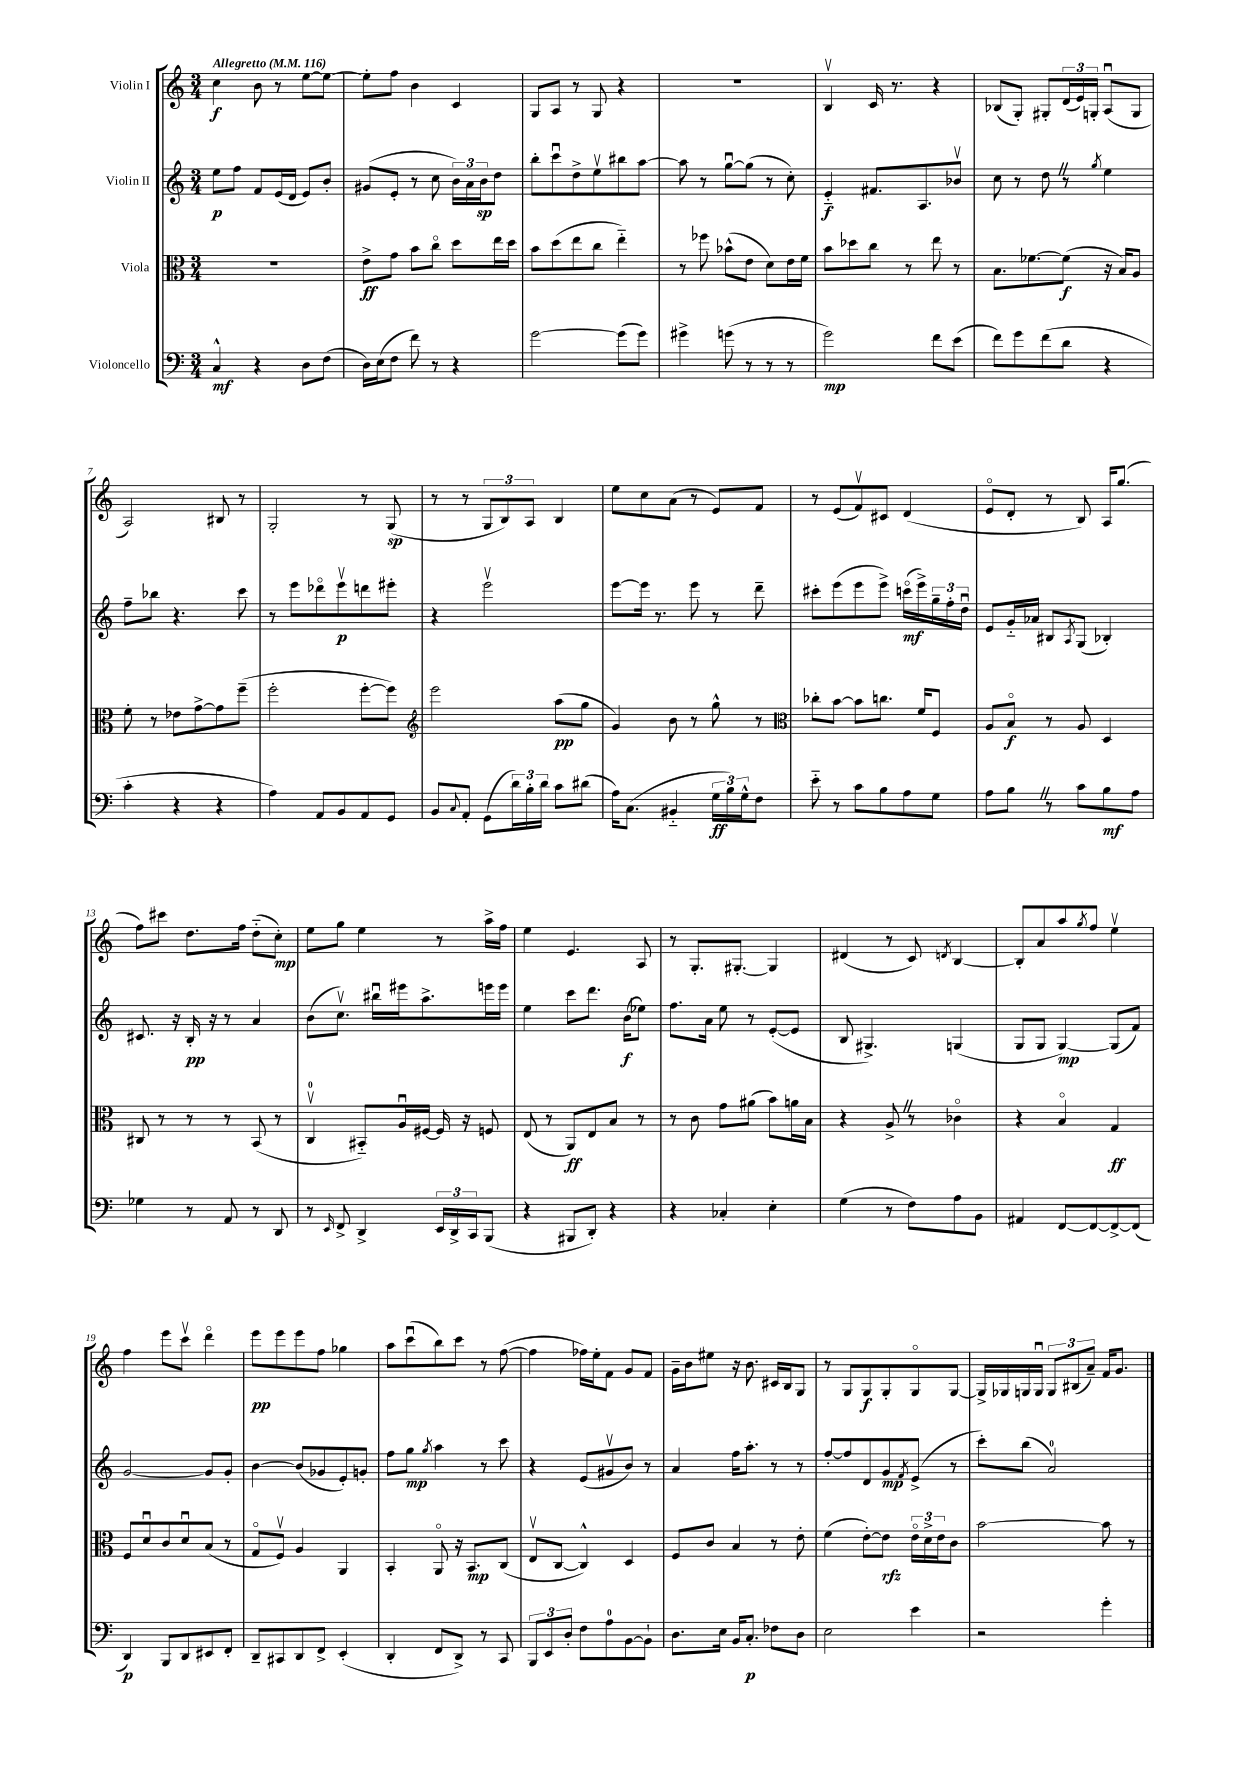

**kern	**dynam	**kern	**dynam	**kern	**dynam	**kern	**dynam
*part4	*part4	*part3	*part3	*part2	*part2	*part1	*part1
*staff4	*staff4	*staff3	*staff3	*staff2	*staff2	*staff1	*staff1
*I"Violoncello	*	*I"Viola	*	*I"Violin II	*	*I"Violin I	*
*clefF4	*	*clefC3	*	*clefG2	*	*clefG2	*
*k[]	*	*k[]	*	*k[]	*	*k[]	*
*M3/4	*	*M3/4	*	*M3/4	*	*M3/4	*
*MM116	*	*MM116	*	*MM116	*	*MM116	*
=1	=1	=1	=1	=1	=1	=1	=1
!	!	!	!	!	!	!LO:TX:a:B:t=Allegretto	!
4C^^/	mf	2.r	.	8ee\L	p	4cc\	f
.	.	.	.	8ff\J	.	.	.
4r	.	.	.	8f/L	.	8b\	.
.	.	.	.	(16e/L	.	8r	.
.	.	.	.	16d/JJ	.	.	.
8D\L	.	.	.	8e/L)	.	[8ee\L	.
(8F\J	.	.	.	8b'/J	.	8ee\J_	.
=2	=2	=2	=2	=2	=2	=2	=2
16D\LL)	.	8e^\L	ff	(8g#X/L	.	8ee'\L]	.
(16E\J	.	.	.	.	.	.	.
8F\J	.	8g\J	.	8e'/J	.	8ff\J	.
8f\)	.	8b\L	.	8r	.	4b\	.
8r	.	8cc\J	.	8cc\	.	.	.
4r	.	8dd\L	.	24b\LL)	.	4c/	.
.	.	.	.	24a\	.	.	.
.	.	.	.	24b\J	sp	.	.
.	.	16ee\L	.	8dd\J	.	.	.
.	.	16dd\JJ	.	.	.	.	.
=3	=3	=3	=3	=3	=3	=3	=3
[2g\	.	8b\L	.	8bb'\L	.	8G/L	.
.	.	(8dd\	.	8cccu\	.	8A/J	.
.	.	8ee\	.	8dd^\	.	8r	.
.	.	8cc\J	.	8eev\	.	8G/	.
(8g\L]	.	4ee\)	.	8bb#X\	.	4r	.
8g\J)	.	.	.	[8aa\J	.	.	.
=4	=4	=4	=4	=4	=4	=4	=4
4g#X^\	.	8r	.	8aa\]	.	2.r	.
.	.	8ff-X\	.	8r	.	.	.
(8gn\	.	(8b-X^^\L	.	[8ggu\L	.	.	.
8r	.	8e\J	.	(8gg\J]	.	.	.
8r	.	8d\L)	.	8r	.	.	.
8r	.	16e\L	.	8cc'\)	.	.	.
.	.	16f\JJ	.	.	.	.	.
=5	=5	=5	=5	=5	=5	=5	=5
2g\)	mp	8b\L	.	4e/	f	4Bv/	.
.	.	8dd-X\	.	.	.	.	.
.	.	8cc\J	.	8.f#X/L	.	16c/	.
.	.	.	.	.	.	8.r	.
.	.	8r	.	.	.	.	.
.	.	.	.	8.A/	.	.	.
8f\L	.	8ee\	.	.	.	4r	.
(8e\J	.	8r	.	8b-Xv/J	.	.	.
=6	=6	=6	=6	=6	=6	=6	=6
8f\L)	.	8.B\L	.	8cc\	.	(8B-X/L	.
8g\	.	.	.	8r	.	8G'/J)	.
.	.	[8.f-X\	.	.	.	.	.
(8f\	.	.	.	8ddZ\	.	8G#X'/L	.
8d\J	.	(8f-\J]	f	8r	.	(24d/L	.
.	.	.	.	.	.	24e/)	.
.	.	.	.	.	.	24Gn'/JJ	.
.	.	.	.	8qgg/	.	.	.
4r	.	16r	.	4ee\	.	(8Au/L	.
.	.	16B/KL)	.	.	.	.	.
.	.	8A/J	.	.	.	8G/J	.
!!LO:LB:g=z
=7	=7	=7	=7	=7	=7	=7	=7
4c'\	.	8f'\	.	8ff~\L	.	2A/)	.
.	.	8r	.	8bb-X\J	.	.	.
4r	.	8e-X\L	.	4.r	.	.	.
.	.	[8g^\	.	.	.	.	.
4r	.	8g\]	.	.	.	8B#X/	.
.	.	(8ff~\J	.	8ccc\	.	8r	.
=8	=8	=8	=8	=8	=8	=8	=8
4A\)	.	2ff'\	.	8r	.	2G'/	.
.	.	.	.	8eee\L	.	.	.
8AA/L	.	.	.	8ddd-X\	.	.	.
8BB/	.	.	.	8eeev\	p	.	.
8AA/	.	[8ff'\L	.	8dddn\	.	8r	.
8GG/J	.	8ff\J])	.	8eee#X'\J	.	(8G/	sp
=9	=9	=9	=9	=9	=9	=9	=9
*	*	*clefG2	*	*	*	*	*
8BB/L	.	2eee\	.	4r	.	8r	.
8qqC/	.	.	.	.	.	.	.
8AA'/J	.	.	.	.	.	8r	.
(8GG\L	.	.	.	2eeev\	.	12G/L	.
.	.	.	.	.	.	12B/)	.
24d\L)	.	.	.	.	.	.	.
24B'\	.	.	.	.	.	12A/J	.
24d\JJ	.	.	.	.	.	.	.
8c\L	.	(8aa\L	pp	.	.	4B/	.
(8d#X\J	.	8gg\J	.	.	.	.	.
=10	=10	=10	=10	=10	=10	=10	=10
16A\KL)	.	4g/)	.	[8eee\L	.	8ee\L	.
(8.C\J	.	.	.	.	.	.	.
.	.	.	.	16eee\Jk]	.	8cc\	.
.	.	.	.	8.r	.	.	.
4BB#X/	.	8b\	.	.	.	(8a\J	.
.	.	8r	.	8eee\	.	8r	.
24G\LL	ff	8gg^^\	.	8r	.	8e/L)	.
24B\)	.	.	.	.	.	.	.
24G^^\J	.	.	.	.	.	.	.
8F\J	.	8r	.	8ddd~\	.	8f/J	.
=11	=11	=11	=11	=11	=11	=11	=11
*	*	*clefC3	*	*	*	*	*
8e\	.	8cc-X'\L	.	8ccc#X'\L	.	8r	.
8r	.	[8b\J	.	(8eee\	.	(8e/L	.
8c\L	.	8b\L]	.	8eee\	.	8fv/)	.
8B\	.	8.ccn\J	.	8eee^\J)	.	8c#X/J	.
8A\	.	.	.	(16cccn\LL	mf	(4d/	.
.	.	16f/KL	.	16eee^\)	.	.	.
8G\J	.	8F/J	.	24gg~\	.	.	.
.	.	.	.	24ff'\	.	.	.
.	.	.	.	24ddu\JJ	.	.	.
=12	=12	=12	=12	=12	=12	=12	=12
8A\L	.	8A/L	.	8e/L	.	8e/L	.
8BZ\J	.	8B/J	f	16g/L	.	8d'/J	.
.	.	.	.	16a-X/JJ	.	.	.
8r	.	8r	.	8B#X/L	.	8r	.
.	.	.	.	8qA/	.	.	.
8c\L	.	8A/	.	(8G/J	.	8B/)	.
8B\	mf	4D/	.	4B-X'/)	.	16A/KL	.
.	.	.	.	.	.	(8.gg/J	.
8A\J	.	.	.	.	.	.	.
!!LO:LB:g=z
=13	=13	=13	=13	=13	=13	=13	=13
4G-X\	.	8C#X/	.	8.c#X/	.	8ff\L)	.
.	.	8r	.	.	.	8ccc#X\J	.
.	.	.	.	16r	.	.	.
8r	.	8r	.	16B'/	pp	8.dd\L	.
.	.	.	.	16r	.	.	.
8AA/	.	8r	.	8r	.	.	.
.	.	.	.	.	.	16ff\Jk	.
8r	.	(8BB/	.	4a/	.	(8dd\L	.
8DD/	.	8r	.	.	.	8cc'\J)	mp
=14	=14	=14	=14	=14	=14	=14	=14
8r	.	4Cv/	.	(8b\L	.	8ee\L	.
16qqEE/	.	.	.	.	.	.	.
8FF^/	.	.	.	8.ccv\J)	.	8gg\J	.
4DD^/	.	8BB#X/L)	.	.	.	4ee\	.
.	.	.	.	16bb#Xu\LL	.	.	.
.	.	16Au/L	.	16eee#X\J	.	.	.
.	.	[16F#X/JJ	.	8.aa^\	.	.	.
24EE/LL	.	16F#/]	.	.	.	8r	.
24DD^/	.	.	.	.	.	.	.
.	.	16r	.	.	.	.	.
24CC/J	.	.	.	.	.	.	.
(8BBB/J	.	8Fn/	.	16eeen\L	.	16aa^\LL	.
.	.	.	.	16eee\JJ	.	16ff\JJ	.
=15	=15	=15	=15	=15	=15	=15	=15
4r	.	(8E/	.	4ee\	.	4ee\	.
.	.	8r	.	.	.	.	.
8BBB#X/L	.	8AA/L)	ff	8ccc\L	.	4.e/	.
8DD'/J)	.	8E/	.	8.ddd\J	.	.	.
4r	.	8B/J	.	.	.	.	.
.	.	.	.	(16b\KL	f	.	.
.	.	8r	.	8ee-X\J)	.	8A/	.
=16	=16	=16	=16	=16	=16	=16	=16
4r	.	8r	.	8.ff\L	.	8r	.
.	.	8c\	.	.	.	8.G'/L	.
.	.	.	.	16a\Jk	.	.	.
4C-X'/	.	8g\L	.	8ee\	.	.	.
.	.	.	.	.	.	[8.G#X'/J	.
.	.	(8a#X\J	.	8r	.	.	.
4E'\	.	8b\L)	.	([8e'/L	.	4G#/]	.
.	.	16an\L	.	8e/J]	.	.	.
.	.	16B\JJ	.	.	.	.	.
=17	=17	=17	=17	=17	=17	=17	=17
(4G\	.	4r	.	8B/	.	(4d#X/	.
.	.	.	.	4.G#X^/)	.	.	.
8r	.	8A^Z/	.	.	.	8r	.
8F\L)	.	8r	.	.	.	8c/)	.
.	.	.	.	.	.	8qdn/	.
8A\	.	4c-X\	.	(4Gn/	.	[4B/	.
8BB\J	.	.	.	.	.	.	.
=18	=18	=18	=18	=18	=18	=18	=18
4AA#X/	.	4r	.	8G/L	.	8B'/L]	.
.	.	.	.	8G/J	.	8a/	.
[8FF/L	.	4B/	.	[4G/)	mp	8aa/	.
.	.	.	.	.	.	8qgg/	.
8FF/_	.	.	.	.	.	8ff/J	.
8FF^/_	.	4G/	ff	(8G/L]	.	4eev\	.
(8FF/J]	.	.	.	8f/J)	.	.	.
!!LO:LB:g=z
=19	=19	=19	=19	=19	=19	=19	=19
4DD/)	p	8F/L	.	[2g/	.	4ff\	.
.	.	8du/	.	.	.	.	.
8BBB/L	.	8c/	.	.	.	8eee\L	.
8DD/	.	8du/	.	.	.	8cccv\J	.
8EE#X/	.	(8B/J	.	8g/L]	.	4ddd\	.
8FF'/J	.	8r	.	8g'/J	.	.	.
=20	=20	=20	=20	=20	=20	=20	=20
8DD~/L	.	8G/L	.	[4b\	.	8eee\L	pp
8CC#X/	.	8Fv/J)	.	.	.	8eee\	.
8DD/	.	4A/	.	(8b/L]	.	8eee\	.
8FF^/J	.	.	.	8g-X/	.	8ff\J	.
(4EE'/	.	4AA/	.	8e'/)	.	4gg-X\	.
.	.	.	.	8gn'/J	.	.	.
=21	=21	=21	=21	=21	=21	=21	=21
4DD'/	.	4BB'/	.	8ff\L	.	8aa\L	.
.	.	.	.	8gg\J	mp	(8cccu\	.
.	.	.	.	8qgg/	.	.	.
8FF/L	.	8AA/	.	4aa\	.	8bb\)	.
8DD^/J)	.	16r	.	.	.	8ccc\J	.
.	.	8.BB/L	mp	.	.	.	.
8r	.	.	.	8r	.	8r	.
8CC/	.	(8C/J	.	8ccc\	.	([8ff\	.
=22	=22	=22	=22	=22	=22	=22	=22
12BBB/L	.	8Ev/L	.	4r	.	4ff\]	.
12EE/	.	.	.	.	.	.	.
.	.	[8C/J	.	.	.	.	.
12D'/J	.	.	.	.	.	.	.
8F\L	.	4C^^/])	.	(8e/L	.	16ff-X\LL)	.
.	.	.	.	.	.	16ee'\J	.
8A\	.	.	.	8g#Xv/	.	8f\J	.
[8BB\	.	4D/	.	8b/J)	.	8g/L	.
8BB`\J]	.	.	.	8r	.	8f/J	.
=23	=23	=23	=23	=23	=23	=23	=23
8.D\L	.	8F/L	.	4a/	.	16g~\LL	.
.	.	.	.	.	.	16b\J	.
.	.	8c/J	.	.	.	8ee#X\J	.
16E\Jk	.	.	.	.	.	.	.
16BB/KL	.	4B/	.	16ff\KL	.	16r	.
8.C'/J	p	.	.	8.aa'\J	.	8.b\	.
8F-X\L	.	8r	.	8r	.	16c#X/LL	.
.	.	.	.	.	.	16B/J	.
8D\J	.	8e'\	.	8r	.	8G/J	.
=24	=24	=24	=24	=24	=24	=24	=24
2E\	.	(4f\	.	[8ff'/L	.	8r	.
.	.	.	.	8ff/]	.	8G/L	.
.	.	[8e'\L)	.	8d/	.	8G/	f
.	.	8e\J]	rfz	8g/	mp	8G'/	.
.	.	.	.	8qf/	.	.	.
4e\	.	24e\LL	.	(8e^/J	.	8G/	.
.	.	24d^\	.	.	.	.	.
.	.	24e\J	.	.	.	.	.
.	.	8c\J	.	8r	.	[8G/J	.
=25	=25	=25	=25	=25	=25	=25	=25
2r	.	[2b\	.	8ccc'\L)	.	16G^/LL]	.
.	.	.	.	.	.	16G-X/	.
.	.	.	.	(8bb\J	.	16Gn/	.
.	.	.	.	.	.	16Gu/JJ	.
.	.	.	.	2a/)	.	12G/L	.
.	.	.	.	.	.	(12B#X/	.
.	.	.	.	.	.	12a~/J)	.
4g'\	.	8b\]	.	.	.	16f/KL	.
.	.	.	.	.	.	8.g/J	.
.	.	8r	.	.	.	.	.
==	==	==	==	==	==	==	==
*-	*-	*-	*-	*-	*-	*-	*-
